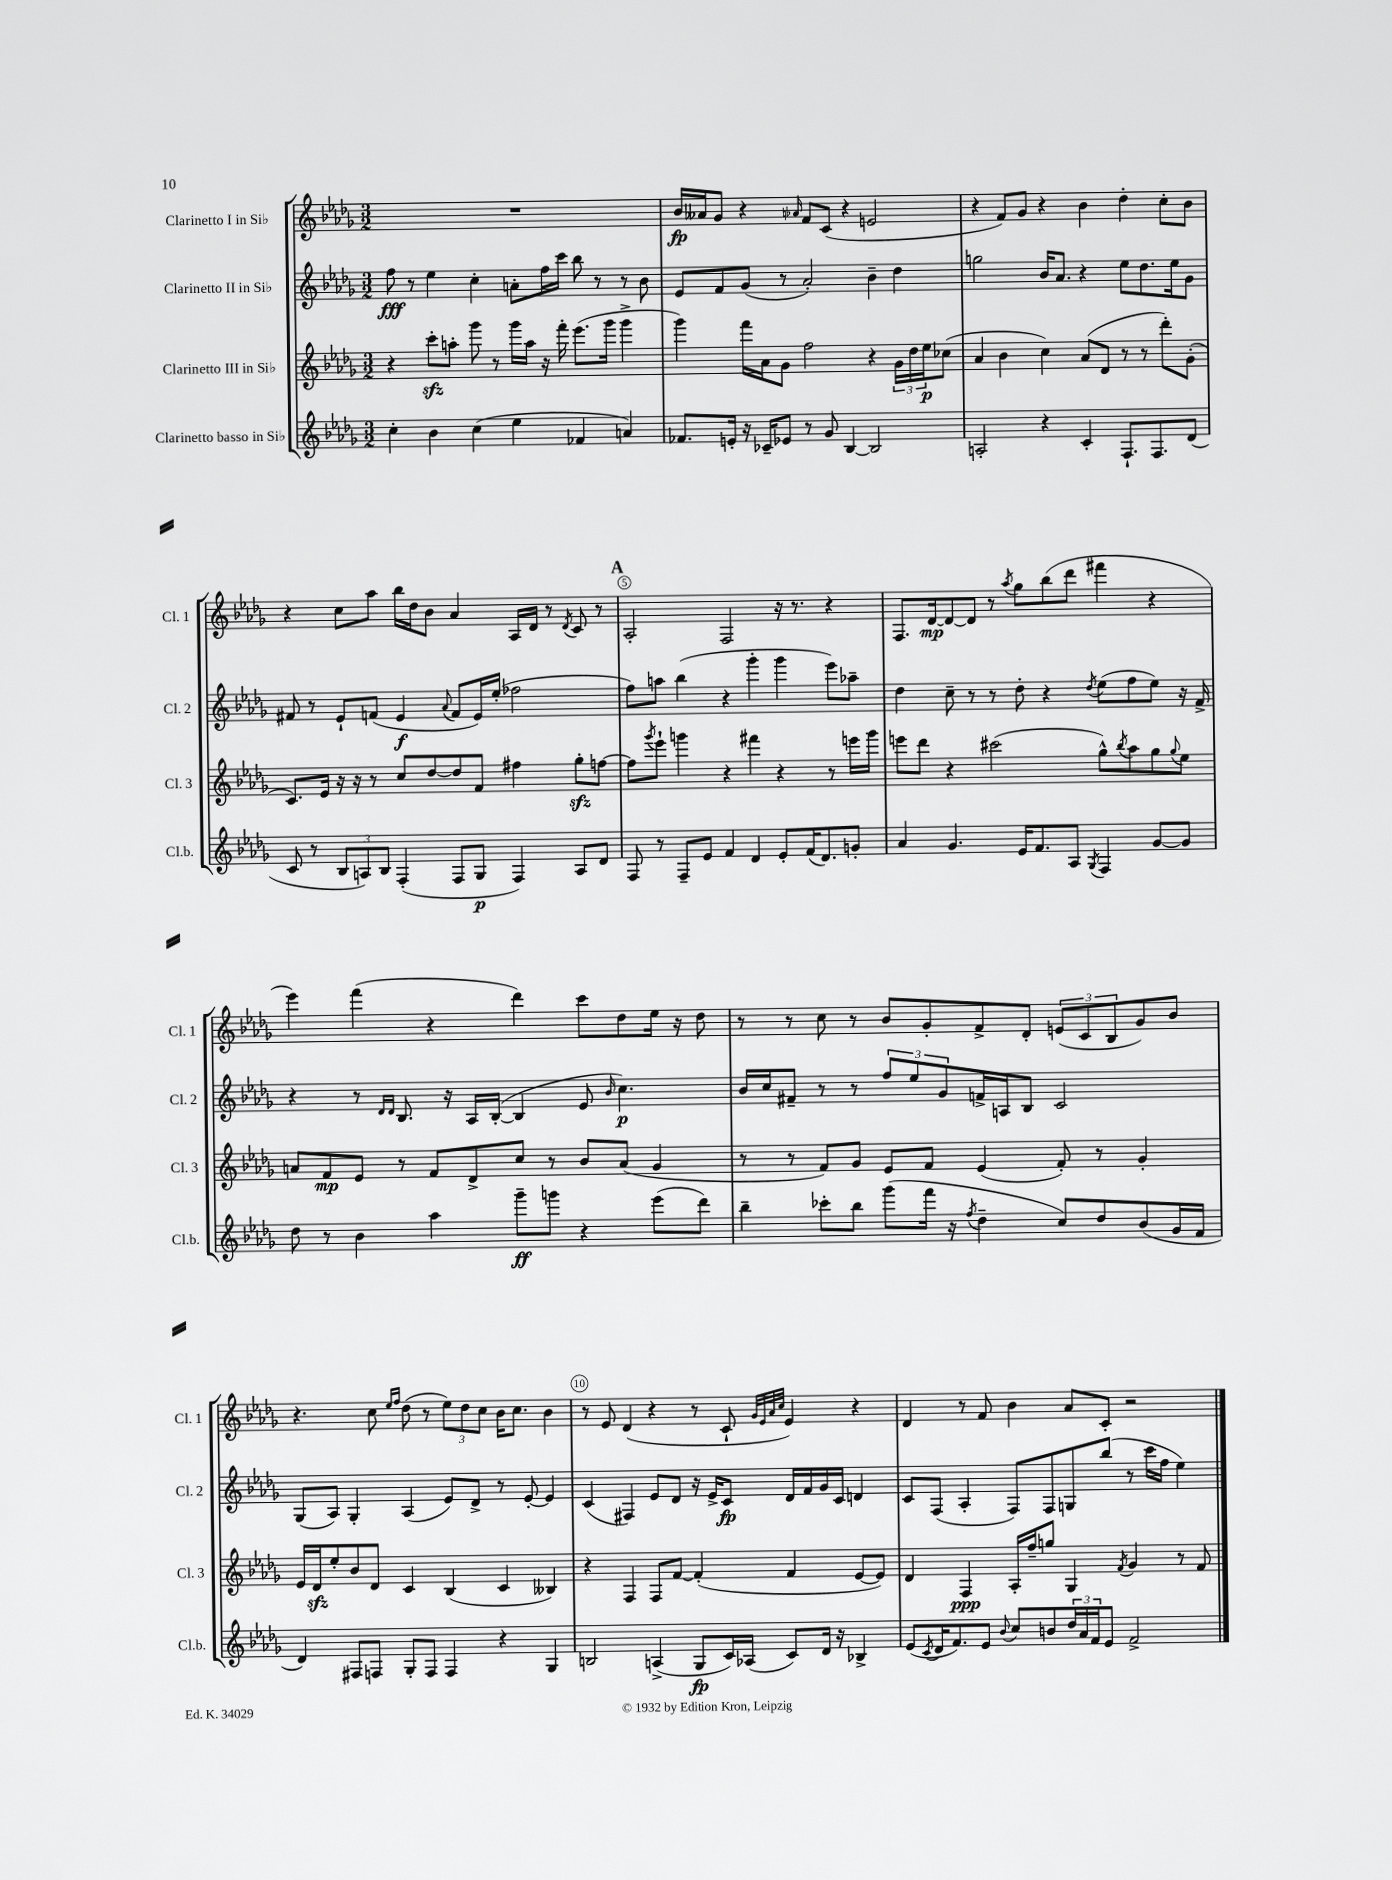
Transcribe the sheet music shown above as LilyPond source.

<<
\new StaffGroup <<
\new Staff = "s0" \with { instrumentName = "Clarinetto I in Sib" shortInstrumentName = "Cl. 1" } {
    \clef treble \key des \major \numericTimeSignature \time 3/2
    R1. |
    bes'16\fp aeses'16 ges'8 r4 \grace { aes'16 } f'8 c'8( r4 e'2 |
    r4 f'8) ges'8 r4 bes'4 des''4-. c''8-. bes'8 |
    r4 c''8 aes''8 bes''16 des''16 bes'8 aes'4 aes16 des'16 r8 \acciaccatura { des'8 } c'8 r8 |
    \mark \markup { \bold "A" } aes2-. f2 r16 r8. r4 |
    f8. des'16~\mp des'8~ des'8 r8 \acciaccatura { aes''8 } ges''8 bes''8( des'''8 fis'''4 r4 |
    ees'''4) f'''4( r4 des'''4) c'''8 des''8 ees''16 r16 des''8 |
    r8 r8 c''8 r8 bes'8 ges'8-. f'8-> des'8-. \tuplet 3/2 { e'8( c'8 bes8 } ges'8) bes'8 |
    r4. c''8 \grace { ees''16 f''16 } des''8( r8 \tuplet 3/2 { ees''8) des''8 c''8 } bes'16 c''8. bes'4 |
    r8 ees'8 des'4( r4 r8 c'8-! \grace { ges'32 ees'32 aes'32 c''32 } ees'4) r4 |
    des'4 r8 f'8 bes'4 aes'8 c'8-. r2 \bar "|." |
}
\new Staff = "s1" \with { instrumentName = "Clarinetto II in Sib" shortInstrumentName = "Cl. 2" } {
    \clef treble \key des \major \numericTimeSignature \time 3/2
    f''8\fff r8 ees''4 c''4-. a'8-. f''16 c'''16 bes''8 r8 r8 bes'8 |
    ees'8 f'8 ges'8( r8 aes'2-.) bes'4-- des''4 |
    g''2 bes'16 aes'8. r4 ees''8 des''8. ees''16 ges'8 |
    fis'8 r8 ees'8-! f'8( ees'4\f \appoggiatura { aes'8 } f'8 ees'16) ees''16-.( fes''2 |
    \mark \markup { \bold "A" } f''8) a''8 bes''4( r4 ges'''4-. ges'''4 ees'''8) aes''8-- |
    des''4 c''8-- r8 r8 des''8-. r4 \acciaccatura { des''8 } ees''8( f''8 ees''8) r16 f'16-> |
    r4 r8 \grace { des'16 des'16 } bes8. r16 aes16 bes16~-.( bes4 ees'8 \grace { bes'16 } c''4.\p) |
    bes'16 c''16 fis'8-- r8 r8 \tuplet 3/2 { f''8 ees''8 ges'8 } f'16-> a16 bes8 c'2 |
    ges8( aes8) ges4-. aes4( ees'8) des'8-> r8 ees'8~-. ees'4 |
    c'4( fis4) ees'8 des'8 r16 ees'16-> c'8\fp des'16 f'16 ges'16 c'16 d'4 |
    c'8 f8( aes4-. f8) f8 g8 bes''8( r8 c'''16 f''16 ees''4) \bar "|." |
}
\new Staff = "s2" \with { instrumentName = "Clarinetto III in Sib" shortInstrumentName = "Cl. 3" } {
    \clef treble \key des \major \numericTimeSignature \time 3/2
    r4 c'''8-.\sfz a''8-. ges'''8 r8 ges'''16 a''16 r16 f'''16-. ees'''8.( ges'''16 ges'''4-> |
    ges'''4) f'''16 aes'16 ges'8 f''2 r4 \tuplet 3/2 { ges'16 des''16 ees''16\p } ces''8( |
    aes'4 bes'4 c''4) aes'8( des'8 r8 r8 des'''8-.) ges'8-.( |
    c'8.) ees'16 r16 r16 r8 c''8 des''8~ des''8 f'8 fis''4 ges''8-.\sfz f''8~ |
    \mark \markup { \bold "A" } f''8 \acciaccatura { ges'''8 } ees'''8-! g'''4 r4 fis'''4 r4 r8 e'''16 g'''16 |
    e'''8 des'''8 r4 cis'''2( ges''8-^) \acciaccatura { bes''8 } aes''8 ges''8 \appoggiatura { ges''8 } ees''8 |
    a'8 f'8\mp ees'8 r8 f'8 des'8-> c''8 r8 bes'8 a'8( ges'4 |
    r8 r8 f'8) ges'8 ees'8 f'8 ees'4( f'8-.) r8 ges'4-. |
    ees'16 des'16\sfz ees''8-. bes'8 des'8 c'4 bes4( c'4 beses4) |
    r4 f4 f8 f'8~ f'4-.( f'4 ees'8~ ees'8) |
    des'4 f4\ppp aes16-. f''16-- g''8 ges4 \acciaccatura { f'8 } ges'4 r8 f'8 \bar "|." |
}
\new Staff = "s3" \with { instrumentName = "Clarinetto basso in Sib" shortInstrumentName = "Cl.b." } {
    \clef treble \key des \major \numericTimeSignature \time 3/2
    c''4-. bes'4 c''4( ees''4 fes'4 a'4) |
    fes'8. e'16-. r16 ces'16-- ees'8 r8 ges'8 bes4~ bes2 |
    a2-. r4 c'4-. f8.-! f8. des'8( |
    c'8 r8 \tuplet 3/2 { bes8 a8) bes8 } f4-.( f8 ges8\p f4) a8 des'8 |
    \mark \markup { \bold "A" } f8 r8 f8-- ees'8 f'4 des'4 ees'8-. f'16( des'8.) g'8-. |
    aes'4 ges'4. ees'16 f'8. aes8 \acciaccatura { ges8 } f4 ges'8~ ges'8 |
    des''8 r8 bes'4 aes''4 ges'''8--\ff g'''8 r4 ees'''8( des'''8) |
    bes''4-- ces'''8-. bes''8 ges'''8( f'''16 r16 \acciaccatura { f''8 } des''4-- c''8) des''8 bes'8( ges'16 f'16 |
    des'4) fis8 f8 ges8-. f8 f4 r4 ges4 |
    b2 a4->( ges8\fp c'16) aes16( c'8) des'16 r16 bes4-> |
    ees'8( \acciaccatura { c'8 } des'16 f'8.) ees'8 \appoggiatura { bes'8 } c''8 b'8 \tuplet 3/2 { des''16 aes'16 f'16 } ees'8 f'2-> \bar "|." |
}
>>
>>
\layout { \context { \Score \override BarNumber.break-visibility = ##(#f #t #t) barNumberVisibility = #(every-nth-bar-number-visible 5) \override BarNumber.stencil = #(make-stencil-circler 0.1 0.3 ly:text-interface::print) } }
